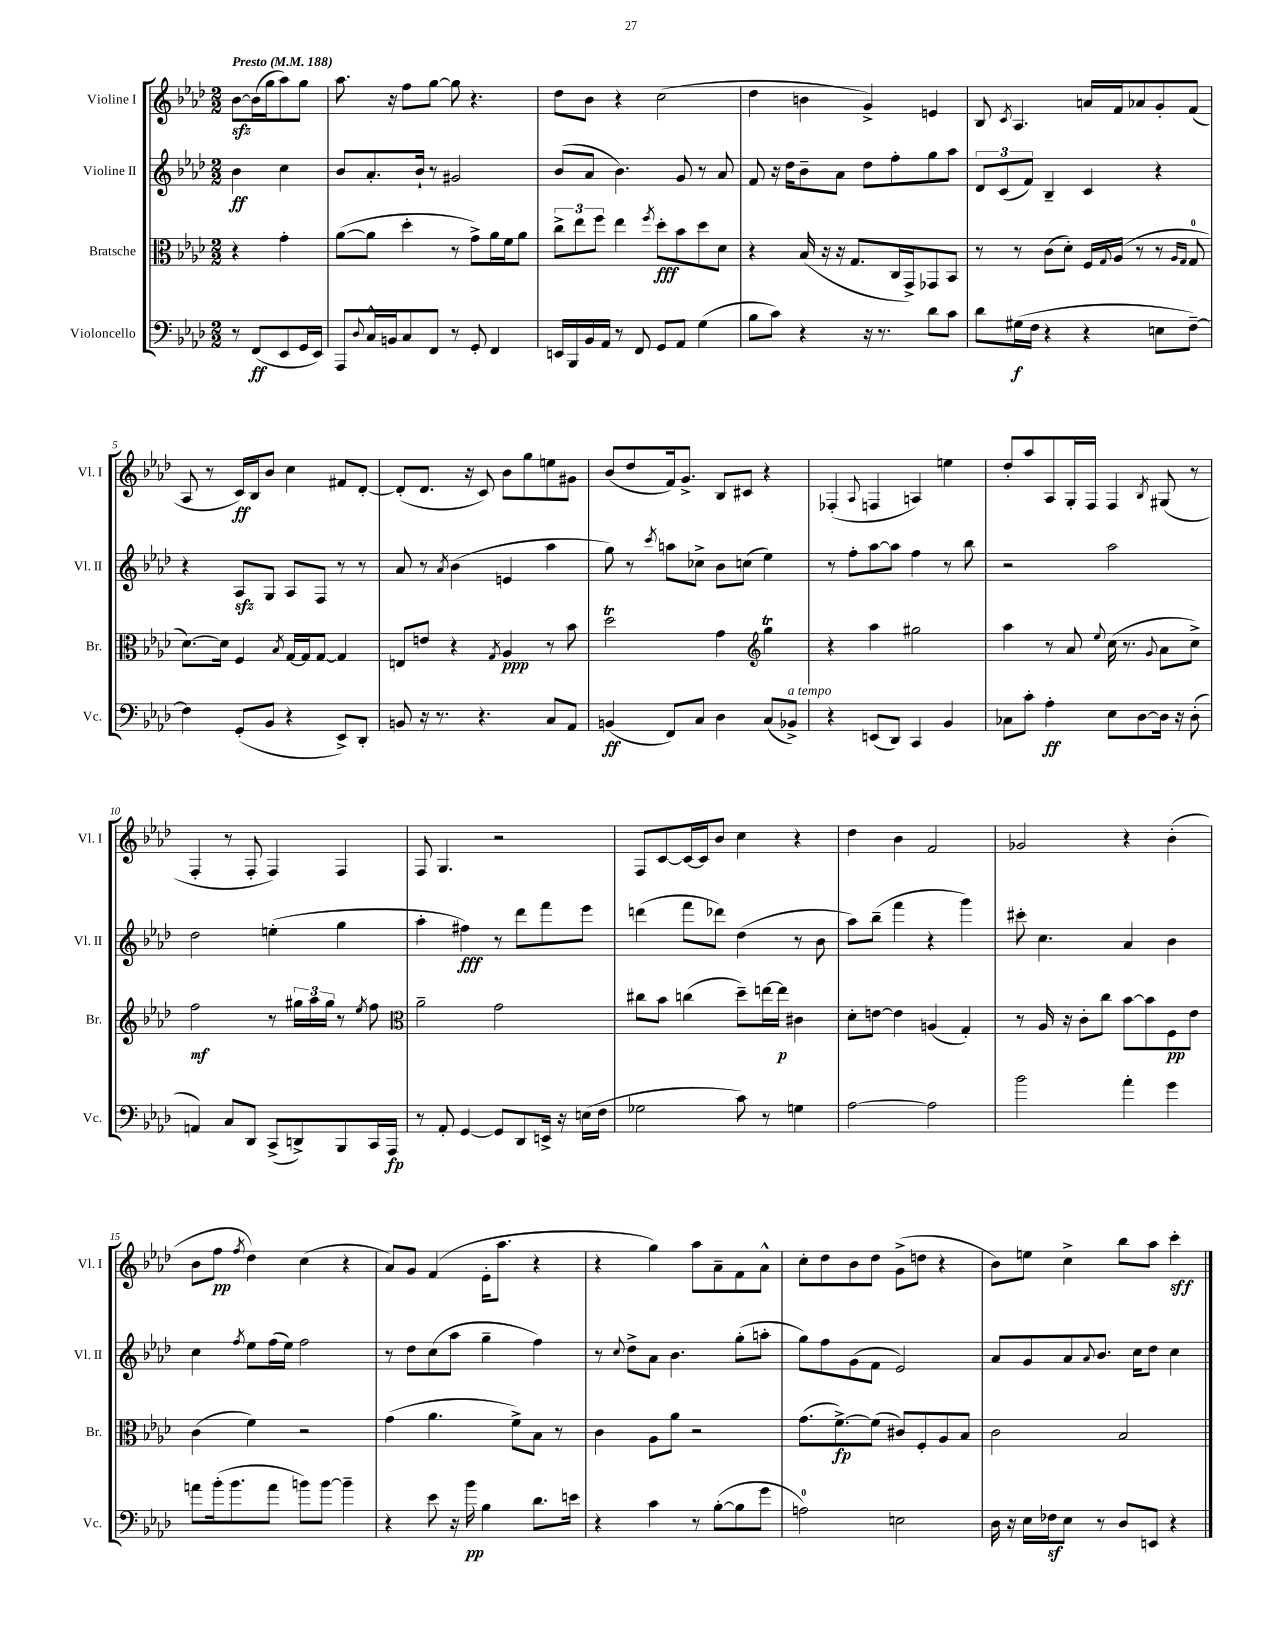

**kern	**dynam	**kern	**dynam	**kern	**dynam	**kern	**dynam
*part4	*part4	*part3	*part3	*part2	*part2	*part1	*part1
*staff4	*staff4	*staff3	*staff3	*staff2	*staff2	*staff1	*staff1
*I"Violoncello	*	*I"Bratsche	*	*I"Violine II	*	*I"Violine I	*
*I'Vc.	*	*I'Br.	*	*I'Vl. II	*	*I'Vl. I	*
*clefF4	*	*clefC3	*	*clefG2	*	*clefG2	*
*k[b-e-a-d-]	*	*k[b-e-a-d-]	*	*k[b-e-a-d-]	*	*k[b-e-a-d-]	*
*M2/2	*	*M2/2	*	*M2/2	*	*M2/2	*
*MM188	*	*MM188	*	*MM188	*	*MM188	*
=	=	=	=	=	=	=	=
!	!	!	!	!	!	!LO:TX:a:B:t=Presto	!
8r	.	4r	.	4b-\	ff	[8b-zz\L	.
(8FF/L	ff	.	.	.	.	(16b-\L]	.
.	.	.	.	.	.	16gg\J	.
8EE-/	.	4g'\	.	4cc\	.	8aa-\)	.
16GG/L	.	.	.	.	.	8gg\J	.
16EE-/JJ)	.	.	.	.	.	.	.
=1	=1	=1	=1	=1	=1	=1	=1
8AAA-/L	.	([8a-\L	.	8b-/L	.	8.aa-\	.
8qqD-/	.	.	.	.	.	.	.
16C^^/L	.	8a-\J]	.	8.a-'/	.	.	.
16BBn/J	.	.	.	.	.	16r	.
8C/	.	4dd-'\	.	.	.	8ff\L	.
.	.	.	.	16b-`/Jk	.	.	.
8FF/J	.	.	.	8r	.	[8gg\J	.
8r	.	8r	.	2g#X/	.	8gg\]	.
8GG'/	.	8g^\L)	.	.	.	4.r	.
4FF/	.	16a-\L	.	.	.	.	.
.	.	16f\J	.	.	.	.	.
.	.	8a-\J	.	.	.	.	.
=2	=2	=2	=2	=2	=2	=2	=2
16EEn/LL	.	12cc^\L	.	(8b-/L	.	8dd-\L	.
16BBB-/	.	.	.	.	.	.	.
.	.	12ee-\	.	.	.	.	.
16BB-/	.	.	.	8a-/J	.	8b-\J	.
.	.	12ff\J	.	.	.	.	.
16AA-/JJ	.	.	.	.	.	.	.
8r	.	4ee-\	.	4.b-\)	.	4r	.
8FF/	.	.	.	.	.	.	.
.	.	8qff/	.	.	.	.	.
8GG/L	.	8dd-'\L	fff	.	.	(2cc\	.
8AA-/J	.	8b-\	.	8g/	.	.	.
(4G\	.	8dd-\	.	8r	.	.	.
.	.	8d-\J	.	8a-/	.	.	.
=3	=3	=3	=3	=3	=3	=3	=3
8B-\L	.	4r	.	8f/	.	4dd-\	.
8c\J)	.	.	.	16r	.	.	.
.	.	.	.	16dd-\KL	.	.	.
4r	.	(16B-/	.	8b-~\	.	4bn\	.
.	.	16r	.	.	.	.	.
.	.	16r	.	8a-\J	.	.	.
.	.	8.G/L	.	.	.	.	.
16r	.	.	.	8dd-\L	.	4g^/)	.
8.r	.	.	.	.	.	.	.
.	.	16C/L	.	8ff'\	.	.	.
.	.	16GG^/J)	.	.	.	.	.
8d-\L	.	8GG-X/	.	8gg\	.	4en/	.
8c\J	.	8BB-/J	.	8aa-\J	.	.	.
=4	=4	=4	=4	=4	=4	=4	=4
8d-\L	.	8r	.	12d-/L	.	8B-/	.
.	.	.	.	(12c/	.	.	.
.	.	.	.	.	.	8qc/	.
(16G#X\L	f	8r	.	.	.	4.A-/	.
.	.	.	.	12f/J)	.	.	.
16F\JJ	.	.	.	.	.	.	.
4r	.	(8c\L	.	4B-~/	.	.	.
.	.	8d-'\J)	.	.	.	.	.
4r	.	16F/LL	.	4c/	.	16an/LL	.
.	.	8qqG/	.	.	.	.	.
.	.	(16A-/JJ	.	.	.	16f/J	.
.	.	8r	.	.	.	8a-X/	.
8En\L	.	8r	.	4r	.	8g'/	.
.	.	16qqA-/LL	.	.	.	.	.
.	.	16qqG/JJ	.	.	.	.	.
[8F~\J)	.	8G/	.	.	.	(8f/J	.
!!LO:LB:g=z
=5	=5	=5	=5	=5	=5	=5	=5
4F\]	.	[8.d-\L)	.	4r	.	8A-/	.
.	.	.	.	.	.	8r	.
.	.	16d-\Jk]	.	.	.	.	.
(8GG'/L	.	4F/	.	8A-zz/L	.	16c/LL)	ff
.	.	.	.	.	.	16B-/J	.
8BB-/J	.	.	.	8G/J	.	8b-/J	.
.	.	8qB-/	.	.	.	.	.
4r	.	[16G/LL	.	8A-/L	.	4cc\	.
.	.	16G/J]	.	.	.	.	.
.	.	[8G/J	.	8F/J	.	.	.
8EE-^/L)	.	4G/]	.	8r	.	8f#X/L	.
8DD-'/J	.	.	.	8r	.	[8d-'/J	.
=6	=6	=6	=6	=6	=6	=6	=6
8BBn/	.	8En/L	.	8a-/	.	(8d-'/L]	.
16r	.	8en/J	.	8r	.	8.d-/J	.
8.r	.	.	.	.	.	.	.
.	.	.	.	8qa-/	.	.	.
.	.	4r	.	(4b-\	.	.	.
.	.	.	.	.	.	16r	.
4.r	.	.	.	.	.	8c/)	.
.	.	8qG/	.	.	.	.	.
.	.	4A-/	ppp	4en/	.	8b-\L	.
.	.	.	.	.	.	8gg\	.
8C/L	.	8r	.	4aa-\	.	8een\	.
8AA-/J	.	8b-\	.	.	.	8g#X\J	.
=7	=7	=7	=7	=7	=7	=7	=7
(4BBn/	ff	2dd-T\	.	8gg\)	.	(8b-/L	.
.	.	.	.	8r	.	8dd-/	.
.	.	.	.	8qccc/	.	.	.
8FF/L)	.	.	.	8aan\L	.	16f/k)	.
.	.	.	.	.	.	8.g^/J	.
8C/J	.	.	.	8cc-X^\J	.	.	.
4D-\	.	4g\	.	8b-\L	.	8B-/L	.
.	.	.	.	(8ccn\J	.	8c#X/J	.
*	*	*clefG2	*	*	*	*	*
(8C/L	.	4ggt\	.	4ee-\)	.	4r	.
!LO:TX:a:i:t=a tempo	!	!	!	!	!	!	!
8BB-X^/J)	.	.	.	.	.	.	.
=8	=8	=8	=8	=8	=8	=8	=8
4r	.	4r	.	8r	.	(4F-X'/	.
.	.	.	.	8ff'\L	.	.	.
.	.	.	.	.	.	8qqA-/	.
(8EEn/L	.	4aa-\	.	[8aa-\	.	4Fn/	.
8DD-/J)	.	.	.	8aa-\J]	.	.	.
4CC/	.	2gg#X\	.	4ff\	.	4An/)	.
4BB-/	.	.	.	8r	.	4een\	.
.	.	.	.	8bb-\	.	.	.
=9	=9	=9	=9	=9	=9	=9	=9
8C-X\L	.	4aa-\	.	2r	.	8dd-'/L	.
8c'\J	.	.	.	.	.	8aa-/	.
4A-'\	ff	8r	.	.	.	8A-/	.
.	.	8a-/	.	.	.	16G'/L	.
.	.	.	.	.	.	16F/JJ	.
.	.	8qqee-/	.	.	.	.	.
8E-\L	.	(16cc\	.	2aa-\	.	4F/	.
.	.	8.r	.	.	.	.	.
[8D-\	.	.	.	.	.	.	.
.	.	8qqg/	.	.	.	8qB-/	.
16D-\Jk]	.	8a-\L	.	.	.	(8G#X/	.
16r	.	.	.	.	.	.	.
(8D-'\	.	8cc^\J)	.	.	.	8r	.
!!LO:LB:g=z
=10	=10	=10	=10	=10	=10	=10	=10
4AAn/)	.	2ff\	mf	2dd-\	.	4F'/	.
8C/L	.	.	.	.	.	8r	.
8DD-/J	.	.	.	.	.	8F'/	.
(8CC^/L	.	8r	.	(4een'\	.	4F/)	.
8DDn^/)	.	24gg#X\LL	.	.	.	.	.
.	.	24aa-\	.	.	.	.	.
.	.	24gg#\JJ	.	.	.	.	.
8BBB-/	.	8r	.	4gg\	.	4F/	.
.	.	8qee-/	.	.	.	.	.
16CC/L	.	8ff\	.	.	.	.	.
16AAA-/JJ	fp	.	.	.	.	.	.
=11	=11	=11	=11	=11	=11	=11	=11
*	*	*clefC3	*	*	*	*	*
8r	.	2a-~\	.	4aa-'\	.	8F/	.
8AA-'/	.	.	.	.	.	4.G/	.
[4GG/	.	.	.	4ff#X\)	fff	.	.
8GG/L]	.	2g\	.	8r	.	2r	.
8DD-/	.	.	.	8ddd-\L	.	.	.
16EEn^/Jk	.	.	.	8fff\	.	.	.
16r	.	.	.	.	.	.	.
(16En\LL	.	.	.	8eee-\J	.	.	.
16F\JJ	.	.	.	.	.	.	.
=12	=12	=12	=12	=12	=12	=12	=12
2G-X\	.	8cc#X\L	.	(4dddn\	.	8F/L	.
.	.	8b-\J	.	.	.	[8c/	.
.	.	(4ccn\	.	8fff\L	.	16c/L_	.
.	.	.	.	.	.	16c/J]	.
.	.	.	.	8ddd-X\J)	.	8b-/J	.
8c\)	.	8dd-~\L)	.	(4dd-\	.	4cc\	.
8r	.	[16een\L	.	.	.	.	.
.	.	16ee\JJ]	p	.	.	.	.
4Gn\	.	4c#X\	.	8r	.	4r	.
.	.	.	.	8b-\	.	.	.
=13	=13	=13	=13	=13	=13	=13	=13
[2A-\	.	8d-'\L	.	8aa-\L)	.	4dd-\	.
.	.	[8en\J	.	(8bb-~\J	.	.	.
.	.	4e\]	.	4fff\	.	4b-\	.
2A-\]	.	(4An/	.	4r	.	2f/	.
.	.	4G'/)	.	4ggg\)	.	.	.
=14	=14	=14	=14	=14	=14	=14	=14
2b-\	.	8r	.	8ccc#X'\	.	2g-X/	.
.	.	16A-/	.	4.cc\	.	.	.
.	.	16r	.	.	.	.	.
.	.	8c'\L	.	.	.	.	.
.	.	8cc\J	.	.	.	.	.
4a-'\	.	[8b-\L	.	4a-/	.	4r	.
.	.	8b-\]	.	.	.	.	.
4g\	.	8F\	pp	4b-\	.	(4b-'\	.
.	.	8e-\J	.	.	.	.	.
!!LO:LB:g=z
=15	=15	=15	=15	=15	=15	=15	=15
8an\L	.	(4c\	.	4cc\	.	8b-\L	.
(16b-'\k	.	.	.	.	.	8ff\J	pp
8.b-\	.	.	.	.	.	.	.
.	.	.	.	8qff/	.	8qff/	.
.	.	4f\)	.	8ee-\L	.	4dd-\)	.
8a\J	.	.	.	(16ff\L	.	.	.
.	.	.	.	16ee-\JJ)	.	.	.
8bn\L)	.	2r	.	2ff\	.	(4cc\	.
[8b\J	.	.	.	.	.	.	.
4b~\]	.	.	.	.	.	4r	.
=16	=16	=16	=16	=16	=16	=16	=16
4r	.	(4g\	.	8r	.	8a-/L)	.
.	.	.	.	8dd-\L	.	8g/J	.
8e-\	.	4.a-\	.	(8cc\	.	(4f/	.
16r	.	.	.	8aa-\J	.	.	.
16b-\	pp	.	.	.	.	.	.
4B-\	.	.	.	4gg~\	.	16e-'\KL	.
.	.	.	.	.	.	8.aa-\J	.
.	.	8f^\L)	.	.	.	.	.
8.d-\L	.	8B-\J	.	4ff\)	.	4r	.
.	.	8r	.	.	.	.	.
16en\Jk	.	.	.	.	.	.	.
=17	=17	=17	=17	=17	=17	=17	=17
4r	.	4c\	.	8r	.	4r	.
.	.	.	.	8qqcc/	.	.	.
.	.	.	.	8dd-^\L	.	.	.
4c\	.	8A-\L	.	8a-\J	.	4gg\)	.
.	.	8a-\J	.	4.b-\	.	.	.
8r	.	2r	.	.	.	8aa-\L	.
([8B-'\L	.	.	.	.	.	8a-~\	.
8B-\]	.	.	.	(8gg'\L	.	8f\	.
8g\J	.	.	.	8aan'\J	.	8a-^^\J	.
=18	=18	=18	=18	=18	=18	=18	=18
2An\)	.	(8.g\L	.	8gg\L)	.	8cc'\L	.
.	.	.	.	8ff\	.	8dd-\	.
.	.	[8.f^\)	fp	.	.	.	.
.	.	.	.	(8g\	.	8b-\	.
.	.	(8f\J]	.	8f\J	.	8dd-\J	.
2En\	.	8c#X/L)	.	2e-/)	.	(8g^\L	.
.	.	8F'/	.	.	.	8ddn\J	.
.	.	8A-/	.	.	.	4r	.
.	.	8B-/J	.	.	.	.	.
=19	=19	=19	=19	=19	=19	=19	=19
16D-\	.	2c\	.	8a-/L	.	8b-\L)	.
16r	.	.	.	.	.	.	.
16E-\LL	.	.	.	8g/	.	8een\J	.
16F-Xz\J	.	.	.	.	.	.	.
8E-\J	.	.	.	8a-/	.	4cc^\	.
.	.	.	.	8qqa-/	.	.	.
8r	.	.	.	8.b-/J	.	.	.
8D-/L	.	2B-/	.	.	.	8bb-\L	.
.	.	.	.	16cc\KL	.	.	.
8EEn/J	.	.	.	8dd-\J	.	8aa-\J	.
4r	.	.	.	4cc\	.	4ccc'\	sff
==	==	==	==	==	==	==	==
*-	*-	*-	*-	*-	*-	*-	*-
